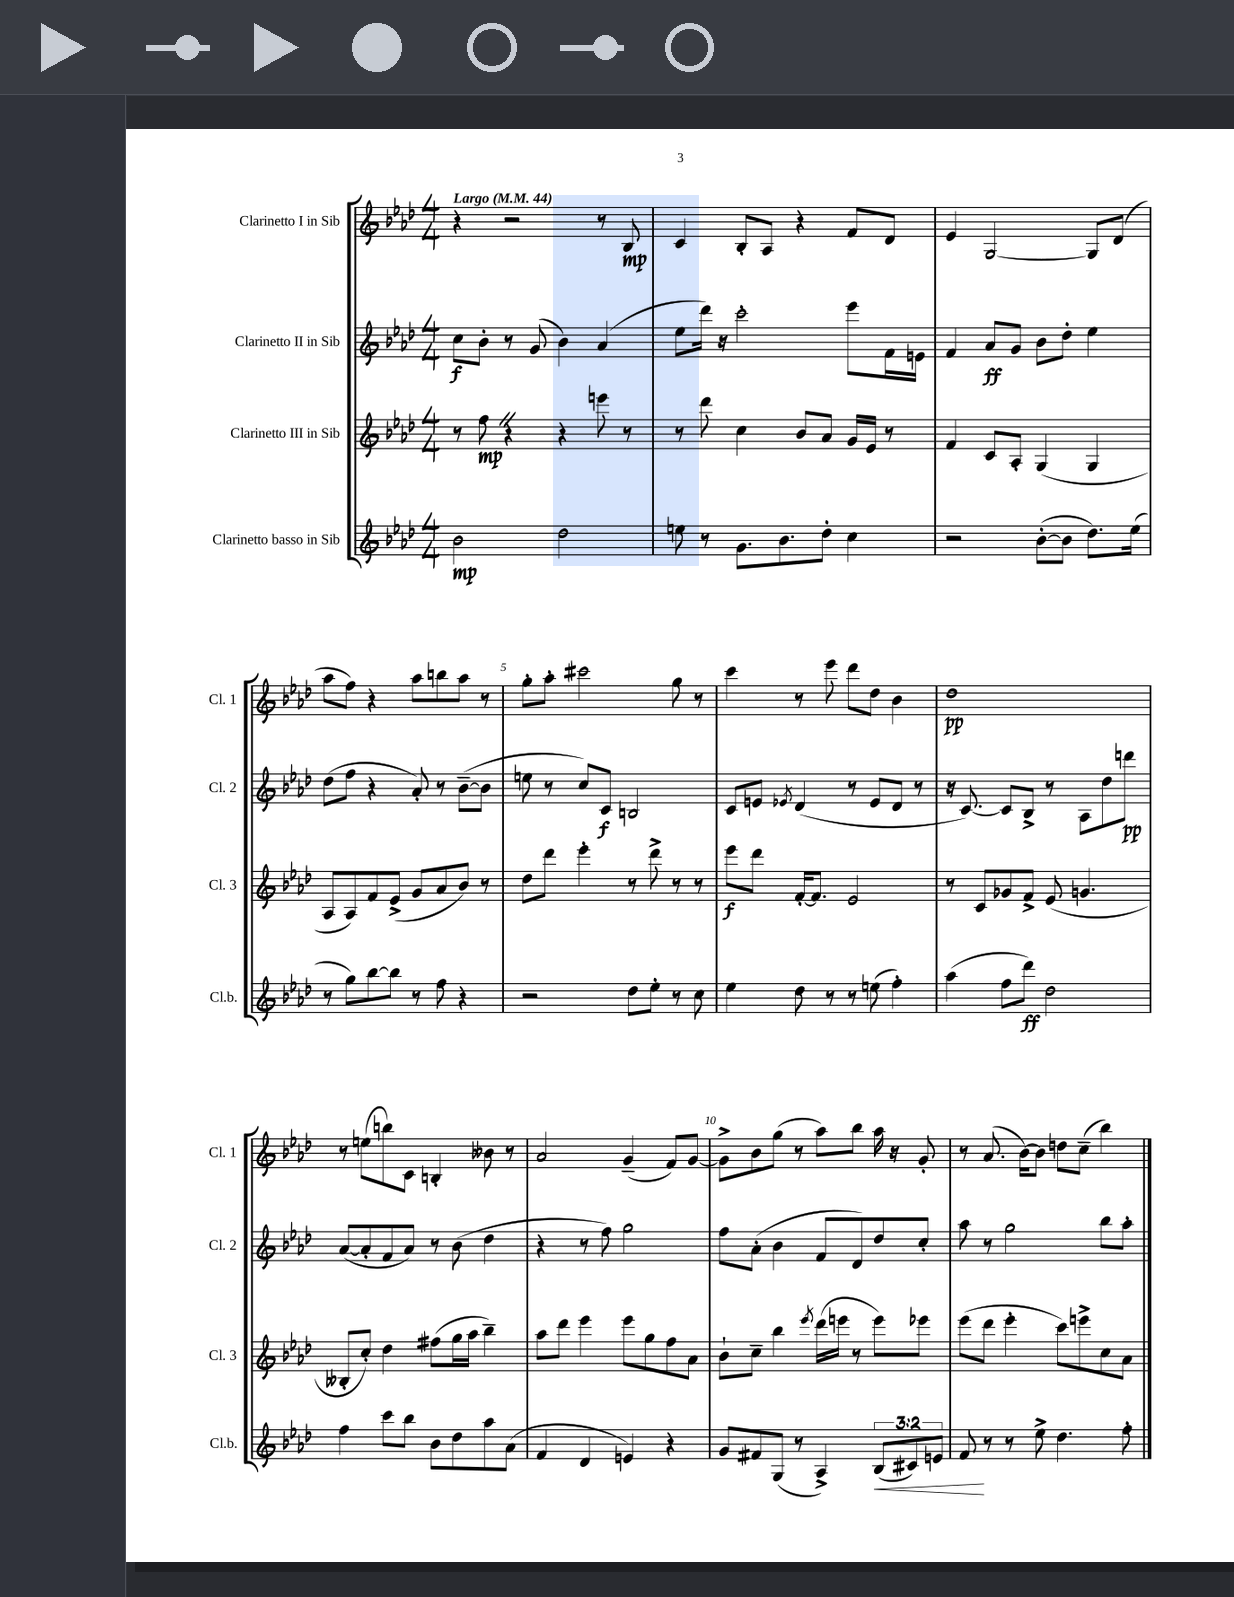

**kern	**dynam	**kern	**dynam	**kern	**dynam	**kern	**dynam
*part4	*part4	*part3	*part3	*part2	*part2	*part1	*part1
*staff4	*staff4	*staff3	*staff3	*staff2	*staff2	*staff1	*staff1
*I"Clarinetto basso in Sib	*	*I"Clarinetto III in Sib	*	*I"Clarinetto II in Sib	*	*I"Clarinetto I in Sib	*
*I'Cl.b.	*	*I'Cl. 3	*	*I'Cl. 2	*	*I'Cl. 1	*
*clefG2	*	*clefG2	*	*clefG2	*	*clefG2	*
*k[b-e-a-d-]	*	*k[b-e-a-d-]	*	*k[b-e-a-d-]	*	*k[b-e-a-d-]	*
*M4/4	*	*M4/4	*	*M4/4	*	*M4/4	*
*MM44	*	*MM44	*	*MM44	*	*MM44	*
=1	=1	=1	=1	=1	=1	=1	=1
!	!	!	!	!	!	!LO:TX:a:B:t=Largo	!
2b-\	mp	8r	.	8cc\L	f	4r	.
.	.	8ffZ\	mp	8b-'\J	.	.	.
.	.	4r	.	8r	.	2r	.
.	.	.	.	(8g/	.	.	.
2dd-\	.	4r	.	4b-\)	.	.	.
.	.	8eeen\	.	(4a-/	.	8r	.
.	.	8r	.	.	.	8B-/	mp
=2	=2	=2	=2	=2	=2	=2	=2
8een\	.	8r	.	8ee-\L	.	4c/	.
8r	.	8ddd-\	.	16ddd-\Jk)	.	.	.
.	.	.	.	16r	.	.	.
8.g\L	.	4cc\	.	2ccc'\	.	8B-'/L	.
.	.	.	.	.	.	8A-/J	.
8.b-\	.	.	.	.	.	.	.
.	.	8b-/L	.	.	.	4r	.
8dd-'\J	.	8a-/J	.	.	.	.	.
4cc\	.	16g/LL	.	8eee-\L	.	8f/L	.
.	.	16e-/JJ	.	.	.	.	.
.	.	8r	.	16f\L	.	8d-/J	.
.	.	.	.	16en\JJ	.	.	.
=3	=3	=3	=3	=3	=3	=3	=3
2r	.	4f/	.	4f/	.	4e-/	.
.	.	8c/L	.	8a-/L	ff	[2G/	.
.	.	8A-'/J	.	8g/J	.	.	.
([8b-'\L	.	(4G/	.	8b-\L	.	.	.
8b-\J]	.	.	.	8dd-'\J	.	.	.
8.dd-\L)	.	4G/	.	4ee-\	.	8G/L]	.
.	.	.	.	.	.	(8d-/J	.
(16ee-\Jk	.	.	.	.	.	.	.
!!LO:LB:g=z
=4	=4	=4	=4	=4	=4	=4	=4
8r	.	8A-/L	.	(8dd-\L	.	8aa-\L	.
8gg\L)	.	8A-/)	.	8ff\J	.	8ff\J)	.
[8bb-\	.	8f/	.	4r	.	4r	.
8bb-\J]	.	(8e-^/J	.	.	.	.	.
8r	.	8g/L	.	8a-'/)	.	8aa-\L	.
8ff\	.	8a-/	.	8r	.	8bbn\	.
4r	.	8b-/J)	.	([8b-~\L	.	8aa-\J	.
.	.	8r	.	8b-\J]	.	8r	.
=5	=5	=5	=5	=5	=5	=5	=5
2r	.	8dd-\L	.	8een\	.	8gg'\L	.
.	.	8ddd-\J	.	8r	.	8aa-'\J	.
.	.	4eee-'\	.	8cc/L)	.	2ccc#X\	.
.	.	.	.	8c/J	f	.	.
8dd-\L	.	8r	.	2Bn/	.	.	.
8ee-'\J	.	8ddd-^\	.	.	.	.	.
8r	.	8r	.	.	.	8gg\	.
8cc\	.	8r	.	.	.	8r	.
=6	=6	=6	=6	=6	=6	=6	=6
4ee-\	.	8eee-\L	f	8c/L	.	4ccc\	.
.	.	8ddd-\J	.	8en/J	.	.	.
.	.	.	.	8qe-X/	.	.	.
8dd-\	.	[16f'/KL	.	(4d-/	.	8r	.
.	.	8.f/J]	.	.	.	.	.
8r	.	.	.	.	.	8eee-\	.
8r	.	2e-/	.	8r	.	8ddd-\L	.
(8een\	.	.	.	8e-/L	.	8dd-\J	.
4ff'\)	.	.	.	8d-/J	.	4b-\	.
.	.	.	.	8r	.	.	.
=7	=7	=7	=7	=7	=7	=7	=7
(4aa-\	.	8r	.	16r	.	1dd-	pp
.	.	.	.	[8.c/)	.	.	.
.	.	8c/L	.	.	.	.	.
8ff\L	.	8g-X/	.	8c/L]	.	.	.
8ddd-\J)	ff	8f^/J	.	8B-^/J	.	.	.
2dd-\	.	(8e-/	.	8r	.	.	.
.	.	4.gn/	.	8A-\L	.	.	.
.	.	.	.	8dd-\	.	.	.
.	.	.	.	8dddn\J	pp	.	.
!!LO:LB:g=z
=8	=8	=8	=8	=8	=8	=8	=8
4ff\	.	8B--X'/L	.	([8a-/L	.	8r	.
.	.	8cc'/J)	.	8a-'/]	.	(8een\L	.
8ccc\L	.	4dd-\	.	8f/	.	8bbn\)	.
8bb-\J	.	.	.	8a-/J)	.	8c\J	.
8b-\L	.	(8ff#X\L	.	8r	.	4Bn'/	.
8dd-\	.	16gg\L	.	(8b-\	.	.	.
.	.	16aa-\JJ	.	.	.	.	.
8aa-\	.	4bb-~\)	.	4dd-\	.	8b--X\	.
(8a-\J	.	.	.	.	.	8r	.
=9	=9	=9	=9	=9	=9	=9	=9
4f/	.	8aa-\L	.	4r	.	2a-/	.
.	.	8ddd-\J	.	.	.	.	.
4d-/	.	4eee-\	.	8r	.	.	.
.	.	.	.	8ff\)	.	.	.
4en/)	.	8eee-\L	.	2gg\	.	(4g~/	.
.	.	8gg\	.	.	.	.	.
4r	.	8ff\	.	.	.	8f/L)	.
.	.	8a-\J	.	.	.	[8g/J	.
=10	=10	=10	=10	=10	=10	=10	=10
8g/L	.	8b-`\L	.	8ff\L	.	8g^\L]	.
8f#X/	.	8cc~\J	.	(8a-'\J	.	8b-\	.
(8G/J	.	4bb-\	.	4b-\	.	(8gg\J	.
8r	.	.	.	.	.	8r	.
.	.	8qeee-/	.	.	.	.	.
4A-^/)	.	(16ddd-\LL	.	8f/L	.	8aa-\L)	.
.	.	16eeen\JJ	.	.	.	.	.
.	.	8r	.	8d-/)	.	8bb-\J	.
!	!LO:HP:b	!	!	!	!	!	!
(12B-/L	<	8eee\L)	.	8dd-/	.	16aa-\	.
.	.	.	.	.	.	16r	.
12c#X/)	.	.	.	.	.	.	.
.	.	8eee-X\J	.	8cc'/J	.	8g'/	.
12en/J	.	.	.	.	.	.	.
=11	=11	=11	=11	=11	=11	=11	=11
8f/	.	(8eee-\L	.	8aa-\	.	8r	.
8r	[	8ddd-\J	.	8r	.	(8.a-/	.
8r	.	4eee-'\	.	2gg\	.	.	.
.	.	.	.	.	.	[16b-\KL)	.
8ee-^\	.	.	.	.	.	8b-\J]	.
4.dd-\	.	8ccc\L)	.	.	.	8ddn\L	.
.	.	8eeen^\	.	.	.	(8cc~\J	.
.	.	8cc\	.	8bb-\L	.	4bb-\)	.
8ff'\	.	8a-\J	.	8aa-'\J	.	.	.
==	==	==	==	==	==	==	==
*-	*-	*-	*-	*-	*-	*-	*-
